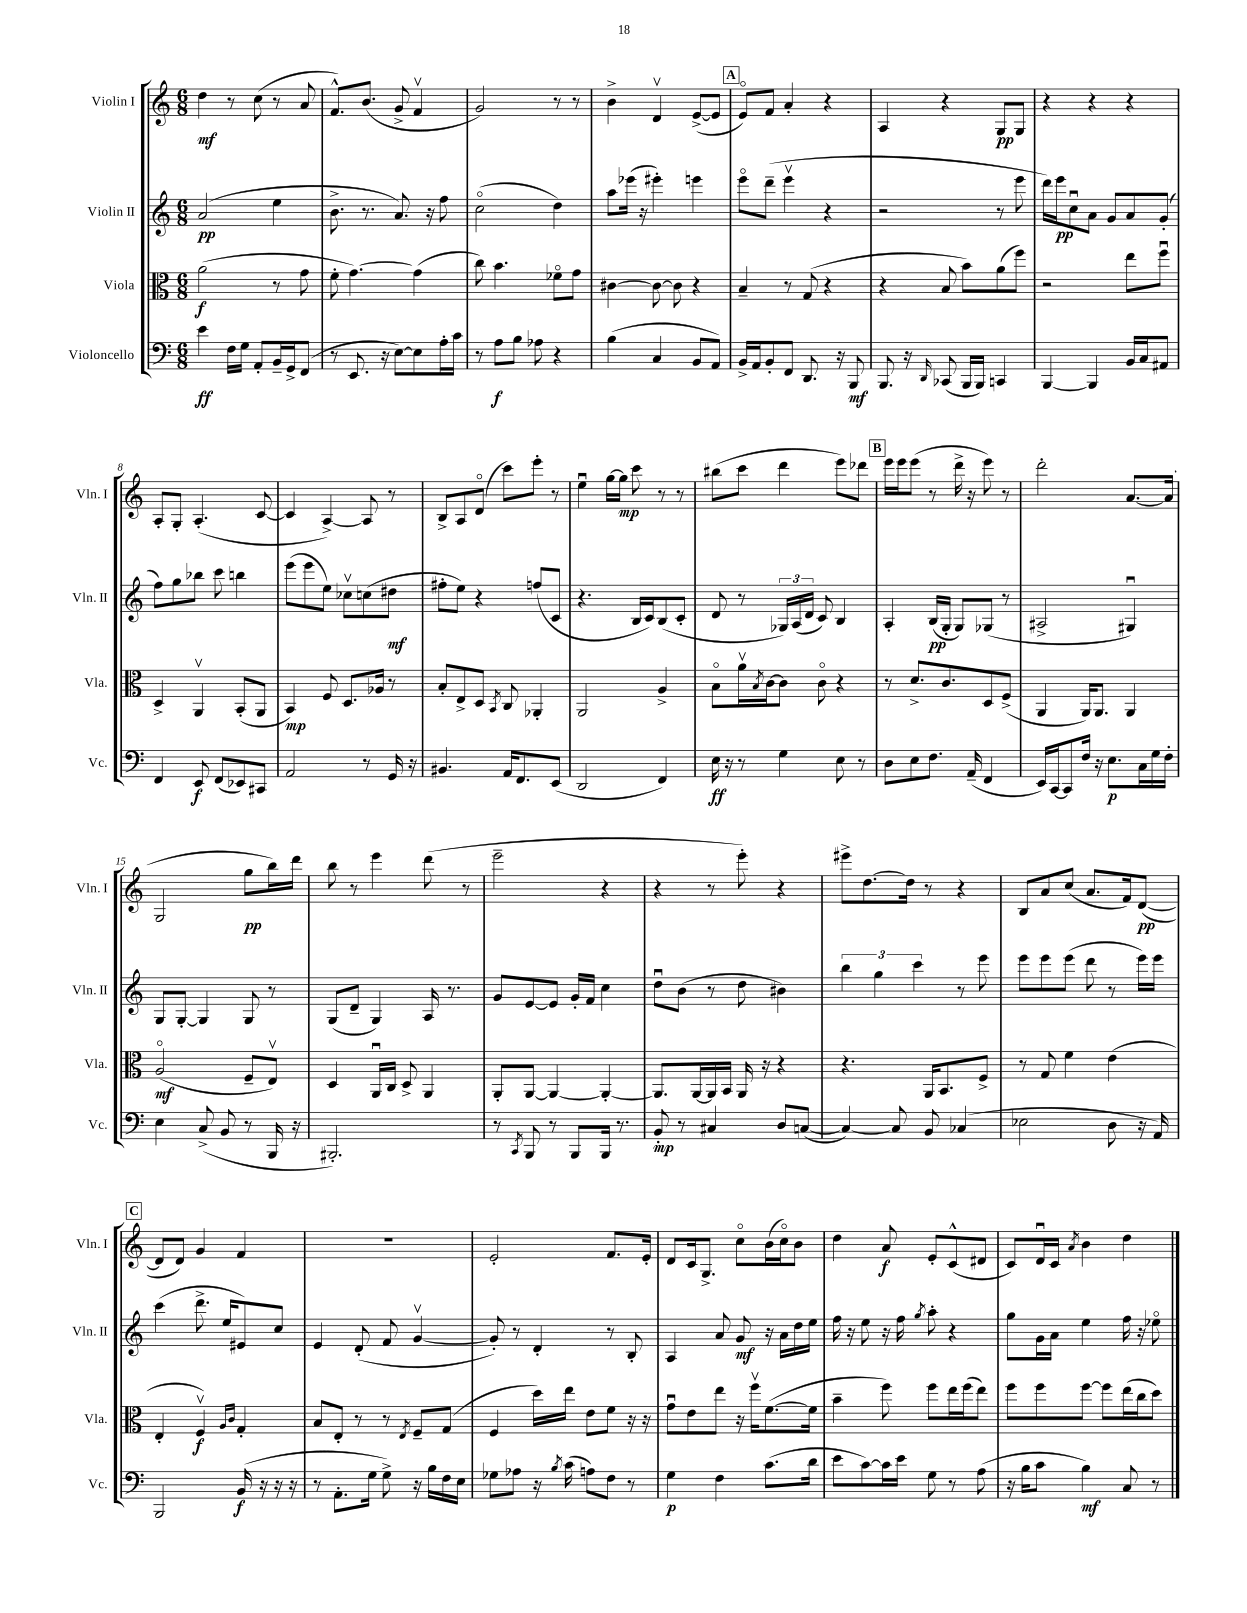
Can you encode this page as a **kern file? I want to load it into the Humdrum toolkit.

**kern	**dynam	**kern	**dynam	**kern	**dynam	**kern	**dynam
*part4	*part4	*part3	*part3	*part2	*part2	*part1	*part1
*staff4	*staff4	*staff3	*staff3	*staff2	*staff2	*staff1	*staff1
*I"Violoncello	*	*I"Viola	*	*I"Violin II	*	*I"Violin I	*
*I'Vc.	*	*I'Vla.	*	*I'Vln. II	*	*I'Vln. I	*
*clefF4	*	*clefC3	*	*clefG2	*	*clefG2	*
*k[]	*	*k[]	*	*k[]	*	*k[]	*
*M6/8	*	*M6/8	*	*M6/8	*	*M6/8	*
=1	=1	=1	=1	=1	=1	=1	=1
4e\	ff	(2a\	f	(2a/	pp	4dd\	mf
16F\LL	.	.	.	.	.	8r	.
16G\JJ	.	.	.	.	.	.	.
8AA'/L	.	.	.	.	.	(8cc\	.
16BB~/L	.	8r	.	4ee\	.	8r	.
16GG^/J	.	.	.	.	.	.	.
(8FF/J	.	8g\	.	.	.	8a/	.
=2	=2	=2	=2	=2	=2	=2	=2
8r	.	8f'\	.	8.b^\	.	8.f^^/L)	.
8.EE/	.	[4.g\)	.	.	.	.	.
.	.	.	.	8.r	.	(8.b/J	.
16r	.	.	.	.	.	.	.
[8E\L)	.	.	.	8.a/)	.	8g^/	.
8E\]	.	(4g\]	.	.	.	4fv/	.
.	.	.	.	16r	.	.	.
16A'\L	.	.	.	8ff\	.	.	.
16c\JJ	.	.	.	.	.	.	.
=3	=3	=3	=3	=3	=3	=3	=3
8r	.	8cc\)	.	(2cc\	.	2g/)	.
8A\L	f	4.b\	.	.	.	.	.
8B\J	.	.	.	.	.	.	.
8A-X\	.	.	.	.	.	.	.
4r	.	8f-X\L	.	4dd\)	.	8r	.
.	.	8g\J	.	.	.	8r	.
=4	=4	=4	=4	=4	=4	=4	=4
(4B\	.	[4c#X\	.	8aa\L	.	4b^\	.
.	.	.	.	(16eee-X\Jk	.	.	.
.	.	.	.	16r	.	.	.
4C/	.	8c#\_	.	4eee#X'\)	.	4dv/	.
.	.	8c#\]	.	.	.	.	.
8BB/L	.	4r	.	4eeen\	.	([8e^/L	.
8AA/J)	.	.	.	.	.	8e/J]	.
!!LO:REH:place=s1:t=A
=5	=5	=5	=5	=5	=5	=5	=5
16BB^/LL	.	4B~/	.	8eee\L	.	8e/L)	.
16AA/J	.	.	.	.	.	.	.
8BB'/	.	.	.	(8ddd~\J	.	8f/J	.
8FF/J	.	8r	.	4eeev\	.	4a'/	.
8.DD/	.	(8G/	.	.	.	.	.
.	.	4r	.	4r	.	4r	.
16r	.	.	.	.	.	.	.
8BBB/	mf	.	.	.	.	.	.
=6	=6	=6	=6	=6	=6	=6	=6
8.BBB/	.	4r	.	2r	.	4A/	.
16r	.	.	.	.	.	.	.
16qqDD/	.	.	.	.	.	.	.
(8CC-X/	.	8B/	.	.	.	4r	.
16BBB/LL	.	8b\L)	.	.	.	.	.
16BBB/JJ)	.	.	.	.	.	.	.
4CCn/	.	(8a\	.	8r	.	8G/L	pp
.	.	8ff\J)	.	8eee\	.	8G/J	.
=7	=7	=7	=7	=7	=7	=7	=7
[4BBB/	.	2r	.	16ddd\LL)	.	4r	.
.	.	.	.	16eee\J	pp	.	.
.	.	.	.	8ccu\	.	.	.
4BBB/]	.	.	.	8a\J	.	4r	.
.	.	.	.	8g/L	.	.	.
16BB/LL	.	8ee\L	.	8a/	.	4r	.
16C/J	.	.	.	.	.	.	.
8AA#X/J	.	8ffu\J	.	(8g'/J	.	.	.
!!LO:LB:g=z
=8	=8	=8	=8	=8	=8	=8	=8
4FF/	.	4D^/	.	8ff\L)	.	8A'/L	.
.	.	.	.	8gg\	.	8G'/J	.
8EE/	f	4AAv/	.	8bb-X\J	.	(4.A'/	.
(8FF/L	.	.	.	8ccc\	.	.	.
8EE-X/)	.	(8BB'/L	.	4bbn\	.	.	.
8CC#X/J	.	8AA/J	.	.	.	[8c/	.
=9	=9	=9	=9	=9	=9	=9	=9
2AA/	.	4BB/)	mp	(8eee\L	.	4c/]	.
.	.	.	.	8eee\	.	.	.
.	.	8F/	.	8ee\J)	.	[4A^/)	.
.	.	8.D/L	.	8cc-Xv\L	.	.	.
8r	.	.	.	(8ccn\	.	8A/]	.
.	.	16A-X/Jk	.	.	.	.	.
16GG/	.	8r	.	8dd#X\J	mf	8r	.
16r	.	.	.	.	.	.	.
=10	=10	=10	=10	=10	=10	=10	=10
4.BB#X/	.	8B'/L	.	8ff#X'\L	.	8B^/L	.
.	.	8E^/	.	8ee\J)	.	8A/	.
.	.	8D/J	.	4r	.	(8d/J	.
.	.	8qBB/	.	.	.	.	.
16AA/KL	.	8C/	.	.	.	8ccc\L)	.
8.FF/	.	.	.	.	.	.	.
.	.	4AA-X'/	.	(8ffn/L	.	8eee'\J	.
(8EE/J	.	.	.	8c/J	.	8r	.
=11	=11	=11	=11	=11	=11	=11	=11
2DD/	.	2AA/	.	4.r	.	4eeu\	.
.	.	.	.	.	.	[16gg\LL	.
.	.	.	.	.	.	16gg\JJ]	mp
.	.	.	.	16B/LL	.	8ccc\	.
.	.	.	.	16c/J)	.	.	.
4FF/)	.	4A^/	.	(8B/	.	8r	.
.	.	.	.	8c'/J	.	8r	.
=12	=12	=12	=12	=12	=12	=12	=12
16E\	ff	8B\L	.	8d/	.	(8bb#X\L	.
16r	.	.	.	.	.	.	.
8r	.	16av\L	.	8r	.	8ccc\J	.
.	.	8qB/	.	.	.	.	.
.	.	[16c\J	.	.	.	.	.
4G\	.	8c\J]	.	24G-X/LL)	.	4ddd\	.
.	.	.	.	(24A/	.	.	.
.	.	.	.	24d/JJ	.	.	.
.	.	8c\	.	8c/)	.	.	.
8E\	.	4r	.	4B/	.	8eee\L)	.
8r	.	.	.	.	.	8ddd-X\J	.
!!LO:REH:place=s1:t=B
=13	=13	=13	=13	=13	=13	=13	=13
8D\L	.	8r	.	4A'/	.	16eee\LL	.
.	.	.	.	.	.	16eee\J	.
8E\	.	8.d^/L	.	.	.	(8eee\J	.
8.F\J	.	.	.	(16B/LL	pp	8r	.
.	.	8.c/	.	16G'/JJ	.	.	.
.	.	.	.	8G/L)	.	16ddd^\	.
(16AA~/	.	.	.	.	.	16r	.
4FF/	.	8D/	.	(8G-X/J	.	8eee\)	.
.	.	(8F^/J	.	8r	.	8r	.
=14	=14	=14	=14	=14	=14	=14	=14
16EE/LL)	.	4AA/	.	2A#X^/	.	2ddd'\	.
[16CC/J	.	.	.	.	.	.	.
8CC/]	.	.	.	.	.	.	.
16F/Jk	.	16AA/KL)	.	.	.	.	.
16r	.	8.AA/J	.	.	.	.	.
8.E\L	p	.	.	.	.	.	.
.	.	4AA/	.	4G#Xu/)	.	[8.a/L	.
16C\L	.	.	.	.	.	.	.
16G\	.	.	.	.	.	.	.
16F'\JJ	.	.	.	.	.	(16a/Jk]	.
!!LO:LB:g=z
=15	=15	=15	=15	=15	=15	=15	=15
4E\	.	(2A/	mf	8G/L	.	2G/	.
.	.	.	.	[8G'/J	.	.	.
(8C^/	.	.	.	4G/]	.	.	.
8BB/	.	.	.	.	.	.	.
8r	.	8F~/L	.	8G/	.	8gg\L	pp
16BBB/	.	8Ev/J)	.	8r	.	16bb\L)	.
16r	.	.	.	.	.	16ddd\JJ	.
=16	=16	=16	=16	=16	=16	=16	=16
2.BBB#X'/)	.	4D/	.	(8G/L	.	8bb\	.
.	.	.	.	8d~/J	.	8r	.
.	.	16AAu/LL	.	4G/)	.	4eee\	.
.	.	16C/JJ	.	.	.	.	.
.	.	8D^/	.	.	.	.	.
.	.	4AA/	.	16A/	.	(8ddd\	.
.	.	.	.	8.r	.	.	.
.	.	.	.	.	.	8r	.
=17	=17	=17	=17	=17	=17	=17	=17
8r	.	8AA'/L	.	8g/L	.	2eee~\	.
8qCC/	.	.	.	.	.	.	.
8BBB/	.	[8AA/J	.	[8e/	.	.	.
8r	.	4AA/_	.	8e/J]	.	.	.
8BBB/L	.	.	.	16g'/LL	.	.	.
.	.	.	.	16f/JJ	.	.	.
16BBB/Jk	.	4AA'/_	.	4cc\	.	4r	.
8.r	.	.	.	.	.	.	.
=18	=18	=18	=18	=18	=18	=18	=18
8BB'/	mp	8.AA/L]	.	8ddu\L	.	4r	.
8r	.	.	.	(8b\J	.	.	.
.	.	[16AA/L	.	.	.	.	.
4C#X/	.	16AA/]	.	8r	.	8r	.
.	.	16BB/JJ	.	.	.	.	.
.	.	16AA/	.	8dd\	.	8eee'\)	.
.	.	16r	.	.	.	.	.
8D/L	.	4r	.	4b#X\)	.	4r	.
([8Cn/J	.	.	.	.	.	.	.
=19	=19	=19	=19	=19	=19	=19	=19
4C/_)	.	4.r	.	6bb\	.	8eee#X^\L	.
.	.	.	.	.	.	[8.dd\	.
.	.	.	.	6gg\	.	.	.
8C/]	.	.	.	.	.	.	.
.	.	.	.	.	.	16dd\Jk]	.
.	.	.	.	6ccc\	.	.	.
8BB/	.	16AA/KL	.	.	.	8r	.
.	.	8.BB/	.	.	.	.	.
(4C-X/	.	.	.	8r	.	4r	.
.	.	8F^/J	.	8eee\	.	.	.
=20	=20	=20	=20	=20	=20	=20	=20
2E-X\	.	8r	.	8eee\L	.	8B/L	.
.	.	8G/	.	8eee\	.	8a/	.
.	.	4f\	.	(8eee\J	.	(8cc/J	.
.	.	.	.	8ddd\	.	8.a/L	.
8D\	.	(4e\	.	8r	.	.	.
.	.	.	.	.	.	16f/k)	.
16r	.	.	.	16eee\LL)	.	([8d/J	pp
16AA/)	.	.	.	16eee\JJ	.	.	.
!!LO:LB:g=z
!!LO:REH:place=s1:t=C
=21	=21	=21	=21	=21	=21	=21	=21
2BBB/	.	4E'/	.	(4ccc\	.	8d/L]	.
.	.	.	.	.	.	8d/J)	.
.	.	4Fv/)	f	8.ddd^\	.	4g/	.
.	.	.	.	16ee/KL	.	.	.
.	.	16qqA/LL	.	.	.	.	.
.	.	16qqc/JJ	.	.	.	.	.
(16BB/	f	4G'/	.	8e#X/)	.	4f/	.
16r	.	.	.	.	.	.	.
16r	.	.	.	8cc/J	.	.	.
16r	.	.	.	.	.	.	.
=22	=22	=22	=22	=22	=22	=22	=22
8r	.	8B/L	.	4e/	.	2.r	.
8.AA'\L	.	8E'/J	.	.	.	.	.
.	.	8r	.	(8d'/	.	.	.
16G\Jk	.	.	.	.	.	.	.
8G^\)	.	8r	.	8f/	.	.	.
.	.	8qE/	.	.	.	.	.
16r	.	8F~/L	.	[4gv/	.	.	.
16B\LL	.	.	.	.	.	.	.
16F\	.	(8G/J	.	.	.	.	.
16E\JJ	.	.	.	.	.	.	.
=23	=23	=23	=23	=23	=23	=23	=23
8G-X\L	.	4F/	.	8g'/])	.	2e'/	.
8A-X\J	.	.	.	8r	.	.	.
16r	.	16dd\LL)	.	4d'/	.	.	.
8qB/	.	.	.	.	.	.	.
(16c\	.	16ee\JJ	.	.	.	.	.
8An\L)	.	8e\L	.	.	.	.	.
8F\J	.	8f\J	.	8r	.	8.f/L	.
8r	.	16r	.	8B'/	.	.	.
.	.	16r	.	.	.	16e'/Jk	.
=24	=24	=24	=24	=24	=24	=24	=24
4G\	p	8gu\L	.	4A/	.	8d/L	.
.	.	8e\	.	.	.	16c/k	.
.	.	.	.	.	.	8.G^/J	.
4F\	.	8ee\J	.	8a/	.	.	.
.	.	16r	.	8g/	mf	8cc\L	.
.	.	16ffv\KL	.	.	.	.	.
(8.c\L	.	([8.f\	.	16r	.	(16b\L	.
.	.	.	.	16a\LL	.	16cc\J)	.
.	.	.	.	16dd\	.	8b\J	.
16d\Jk	.	16f\Jk]	.	16ee\JJ	.	.	.
=25	=25	=25	=25	=25	=25	=25	=25
8e\L	.	4b~\	.	16ff\	.	4dd\	.
.	.	.	.	16r	.	.	.
[8c\)	.	.	.	8ee\	.	.	.
16c\L]	.	8ff\)	.	16r	.	8a/	f
16e\JJ	.	.	.	16ff\	.	.	.
.	.	.	.	8qgg/	.	.	.
8G\	.	8ff\L	.	8aa'\	.	8e'/L	.
8r	.	16ee\L	.	4r	.	(8c^^/	.
.	.	(16ff\J	.	.	.	.	.
(8A\	.	8ee\J)	.	.	.	8d#X/J	.
=26	=26	=26	=26	=26	=26	=26	=26
16r	.	8ff\L	.	8gg\L	.	8c/L)	.
16B\KL	.	.	.	.	.	.	.
8c\J	.	8ff\	.	16g\L	.	16du/L	.
.	.	.	.	16a\JJ	.	16c/JJ	.
.	.	.	.	.	.	8qa/	.
4B\)	mf	[8ff\J	.	4ee\	.	4b\	.
.	.	8ff\L]	.	.	.	.	.
8C/	.	(16ee\L	.	16ff\	.	4dd\	.
.	.	16cc\J	.	16r	.	.	.
8r	.	8dd\J)	.	8ee-X\	.	.	.
==	==	==	==	==	==	==	==
*-	*-	*-	*-	*-	*-	*-	*-
